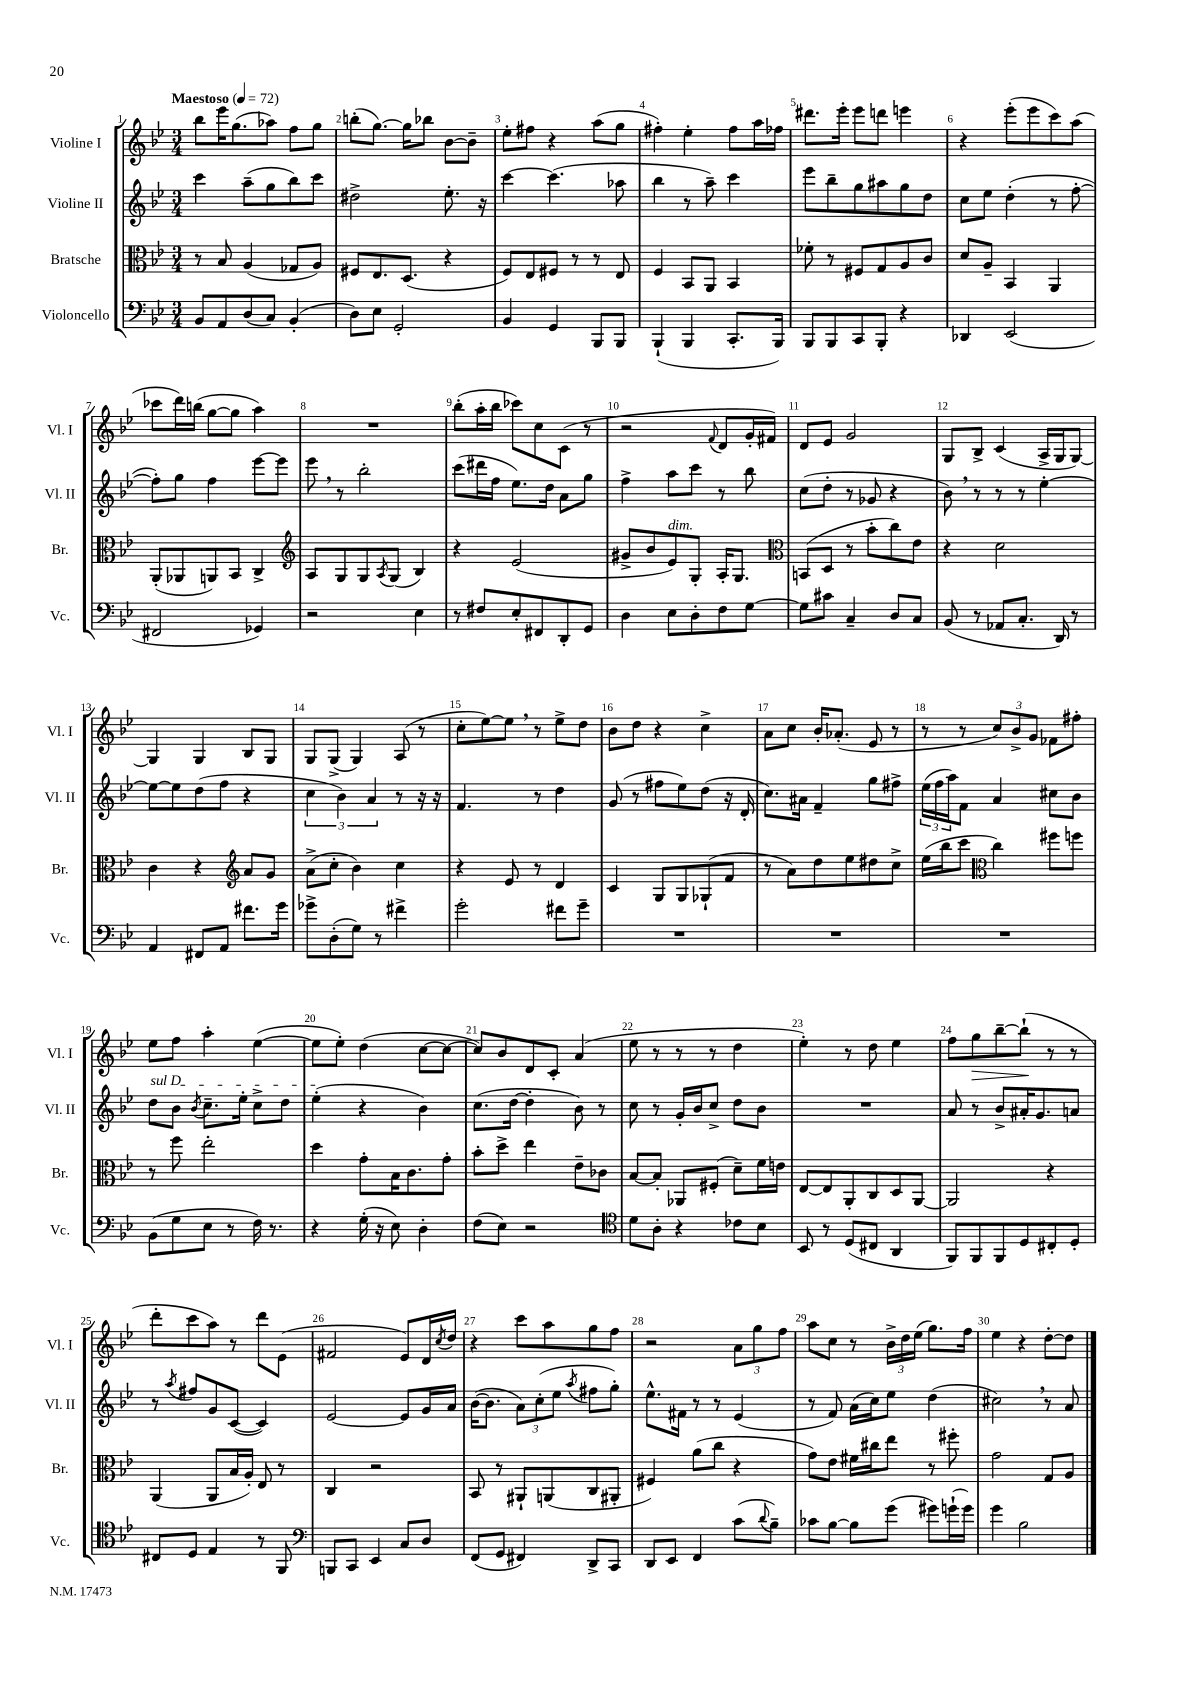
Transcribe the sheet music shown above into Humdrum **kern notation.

**kern	**kern	**kern	**kern
*staff4	*staff3	*staff2	*staff1
*clefF4	*clefC3	*clefG2	*clefG2
*k[b-e-]	*k[b-e-]	*k[b-e-]	*k[b-e-]
*M3/4	*M3/4	*M3/4	*M3/4
*MM72	*MM72	*MM72	*MM72
8BB-	8r	4ccc	8bb-
8AA	8B-	.	16eee-
.	.	.	(8.gg
(8D	(4A	(8aa~	.
8C)	.	8gg	8aa-)
(4BB-'	8G-	8bb-)	8ff
.	8A)	8ccc	8gg
=	=	=	=
8D)	8F#	2dd#^	(8bb'
8E-	8.E-	.	[8.gg)
2GG'	.	.	.
.	(8.D	.	16gg]
.	.	.	8bb-
.	4r	8.ee-'	[8b-
.	.	.	8b-~]
.	.	16r	.
=	=	=	=
4BB-	8F)	[4ccc	8ee-'
.	8E-	.	8ff#
4GG	8F#	(4.ccc]	4r
.	8r	.	.
8BBB-	8r	.	(8aa
8BBB-	8E-	8aa-	8gg
=	=	=	=
(4BBB-`	4F	4bb-	4ff#')
4BBB-	8BB-	8r	4ee-'
.	8AA	8aa~)	.
8.CC'	4BB-	4ccc	8ff#
.	.	.	16aa
16BBB-)	.	.	16ff-
=	=	=	=
8BBB-	8f-'	8eee-	8.ddd#
8BBB-	8r	8bb-~	.
.	.	.	16eee-'
8CC	8F#	8gg	8eee-
8BBB-'	8G	8aa#	8ddd
4r	8A	8gg	4eee
.	8c	8dd	.
=	=	=	=
4DD-	8d	8cc	4r
.	8A~	8ee-	.
(2EE-	4BB-	(4dd'	(8eee-'
.	.	.	8eee-
.	4AA	8r	8ccc)
.	.	[8ff'	(8aa
=	=	=	=
2FF#	(8AA'	8ff'])	8ccc-
.	8AA-	8gg	16ddd)
.	.	.	(16bb
.	8AA)	4ff	[8gg
.	8BB-	.	8gg]
4GG-)	4C^	[8eee-	4aa)
.	.	8eee-]	.
=	=	=	=
*	*clefG2	*	*
2r	8A	8eee-	2.r
.	8G	8r	.
.	8G	2bb-'	.
.	8qA	.	.
.	(8G	.	.
4E-	4B-)	.	.
=	=	=	=
8r	4r	(8ccc	(8bb-'
8F#	.	16ddd#	16aa'
.	.	16ff	16bb-
8E-'	(2e-	8.ee-)	8ccc-)
8FF#	.	.	8cc
.	.	16dd	.
8DD'	.	8a	(8c
8GG	.	8gg	8r
=	=	=	=
4D	8g#^	4ff^	2r
.	8b-	.	.
8E-	8e-)	8aa	.
8D'	8G'	8ccc	.
.	.	.	8qqf
8F	16A'	8r	8d
.	8.G	.	.
[8G	.	8bb-	16g'
.	.	.	16f#)
=	=	=	=
*	*clefC3	*	*
8G]	(8BB	(8cc	8d
8c#	8D	8dd'	8e-
4C~	8r	8r	2g
.	8b-'	8g-	.
8D	8cc)	4r	.
8C	8e-	.	.
=	=	=	=
(8BB-	4r	8b-)	8G
8r	.	8r	8B-^
8AA-	2d	8r	(4c
8.C'	.	8r	.
.	.	[4ee-'	16A^
16DD)	.	.	16G
8r	.	.	[8G)
=	=	=	=
4AA	4c	8ee-_	4G]
.	.	8ee-]	.
8FF#	4r	(8dd	4G
8AA	.	8ff	.
*	*clefG2	*	*
8.f#	8a	4r	8B-
.	8g	.	8G
16g	.	.	.
=	=	=	=
8g-^	(8a^	6cc	8G
(8D'	8cc'	.	(8G^
.	.	6b-)	.
8G)	4b-)	.	4G)
.	.	6a	.
8r	.	.	.
4f#^	4cc	8r	(8A
.	.	16r	8r
.	.	16r	.
=	=	=	=
2g'	4r	4.f	8cc'
.	.	.	[8ee-)
.	8e-	.	8ee-]
.	8r	8r	8r
8f#	4d	4dd	8ee-^
8g~	.	.	8dd
=	=	=	=
2.r	4c	(8g	8b-
.	.	8r	8dd
.	8G	8ff#	4r
.	8G	8ee-)	.
.	(8G-`	(8dd	4cc^
.	8f	16r	.
.	.	16d'	.
=	=	=	=
2.r	8r	8.cc)	8a
.	8a)	.	8cc
.	.	16a#	.
.	8dd	4f~	16b-'
.	.	.	(8.a-'
.	8ee-	.	.
.	8dd#	8gg	8e-
.	8cc^	8ff#^	8r
=	=	=	=
2.r	(16ee-	(24ee-	8r
.	.	24ff	.
.	16bb-	.	.
.	.	24aa)	.
.	8ccc	8f	8r
*	*clefC3	*	*
.	4cc)	4a	12cc)
.	.	.	12b-^
.	.	.	12g
.	8ff#	8cc#	8f-
.	8ff	8b-	8ff#'
=	=	=	=
(8BB-	8r	8dd	8ee-
8G	8ff	8b-	8ff
.	.	8qb-	.
8E-	2ee-'	8.cc~	4aa'
8r	.	.	.
.	.	16ee-'	.
16F)	.	8cc^	([4ee-
8.r	.	.	.
.	.	8dd	.
=	=	=	=
4r	4dd	(4ee-'	8ee-]
.	.	.	8ee-')
(16G'	8g'	4r	(4dd
16r	.	.	.
8E-)	16B-	.	.
.	8.c	.	.
4D'	.	4b-)	[8cc
.	8g'	.	8cc_
=	=	=	=
(8F	8b-'	(8.cc	8cc])
8E-)	8dd^	.	8b-
.	.	[16dd	.
2r	4ee-	4dd']	8d
.	.	.	8c'
.	8e-~	8b-)	(4a
.	8c-	8r	.
=	=	=	=
*clefC4	*	*	*
8d	[8B-	8cc	8ee-
8A'	8B-']	8r	8r
4r	8AA-	16g'	8r
.	.	16b-	.
.	(8F#'	8cc^	8r
8c-	8d~)	8dd	4dd
8B-	16f	8b-	.
.	16e	.	.
=	=	=	=
8BB-	[8E-	2.r	4ee-')
8r	8E-]	.	.
(8D	8AA'	.	8r
8C#	8C	.	8dd
4AA	8D	.	4ee-
.	[8AA	.	.
=	=	=	=
8FF)	2AA]	8a	8ff
8FF	.	8r	8gg
8FF	.	8b-^	[8bb-~
8D	.	16a#'	(8bb-`]
.	.	8.g	.
8C#'	4r	.	8r
8D'	.	8a	8r
=	=	=	=
8C#	(4AA	8r	8ddd'
.	.	8qaa	.
8D	.	8ff#	8ccc
4E-	8AA	8g	8aa)
.	16B-	([8c	8r
.	16A')	.	.
8r	8E-	4c])	8ddd
8FF	8r	.	(8e-
=	=	=	=
*clefF4	*	*	*
8BBB	4C	[2e-	2f#
8CC	.	.	.
4EE-	2r	.	.
8C	.	8e-]	8e-)
8D	.	16g	16d
.	.	.	8qcc
.	.	16a	16dd
=	=	=	=
(8FF	8BB-	([16b-	4r
.	.	8.b-]	.
8GG	8r	.	.
4FF#)	8AA#`	12a)	8ccc
.	.	(12cc'	.
.	(8AA	.	8aa
.	.	12ee-	.
.	.	8qaa	.
8DD^	8C	8ff#	8gg
8CC	8AA#'	8gg')	8ff
=	=	=	=
8DD	4F#)	8.ee-^^	2r
8EE-	.	.	.
.	.	16f#	.
4FF	(8a	8r	.
.	8cc	8r	.
(8c	4r	(4e-	12a
.	.	.	12gg
8qqd	.	.	.
8B-~)	.	.	.
.	.	.	12ff
=	=	=	=
8c-	8g)	8r	8aa
[8B-	8e-	8f)	8cc
8B-]	16f#	(16a	8r
.	16cc#	16cc)	.
(8g	8ee-	8ee-	24b-^
.	.	.	24dd
.	.	.	(24ee-
8g#)	8r	(4dd	8.gg)
(16g`	8ff#'	.	.
16g)	.	.	16ff
=	=	=	=
4g	2g	2cc#)	4ee-
2B-	.	.	4r
.	8G	8r	[8dd'
.	8A	8a	8dd]
==	==	==	==
*-	*-	*-	*-
